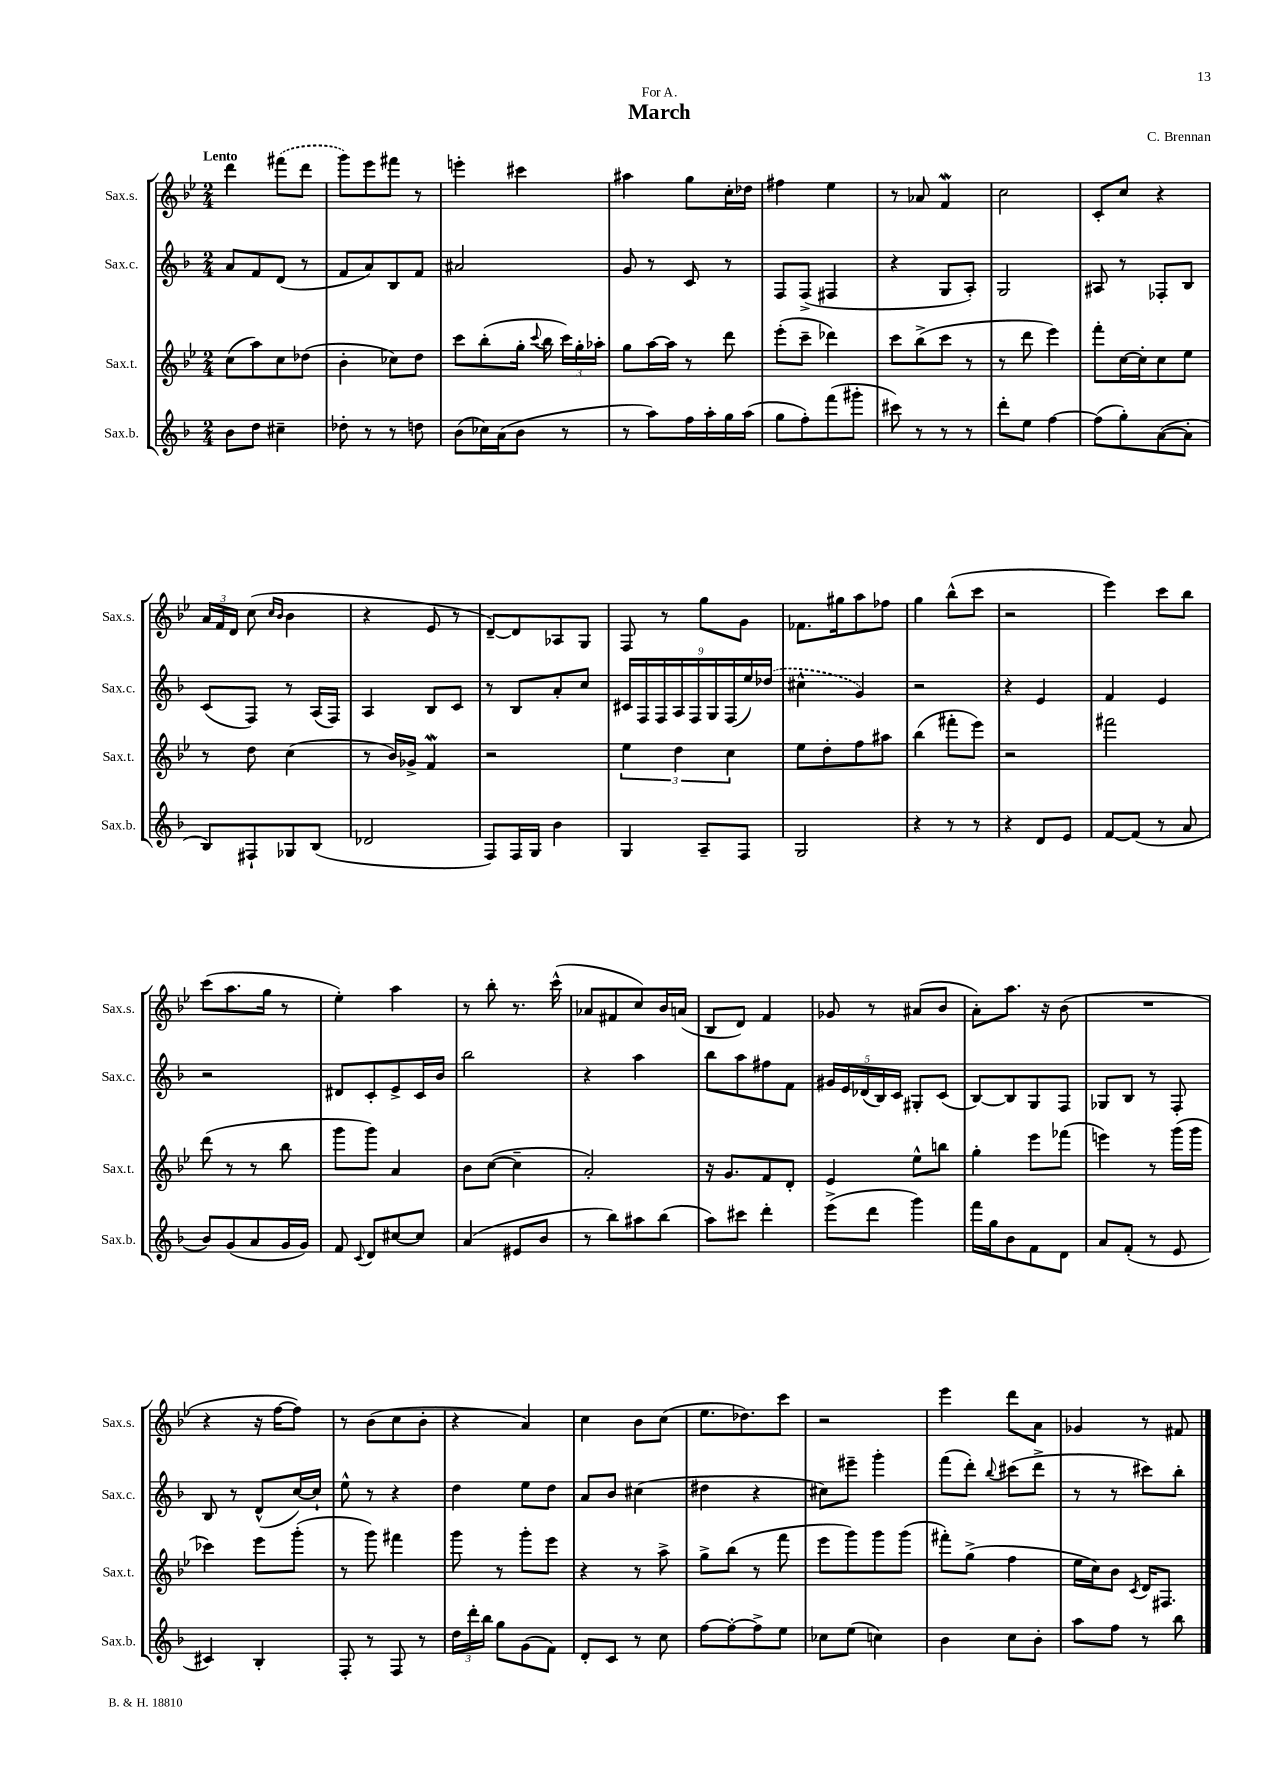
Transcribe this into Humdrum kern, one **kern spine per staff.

**kern	**kern	**kern	**kern
*part4	*part3	*part2	*part1
*staff4	*staff3	*staff2	*staff1
*I"Sax.b.	*I"Sax.t.	*I"Sax.c.	*I"Sax.s.
*I'Sax.b.	*I'Sax.t.	*I'Sax.c.	*I'Sax.s.
*clefG2	*clefG2	*clefG2	*clefG2
*k[b-]	*k[b-e-]	*k[b-]	*k[b-e-]
*M2/4	*M2/4	*M2/4	*M2/4
=1	=1	=1	=1
!	!	!	!LO:TX:a:B:t=Lento
8b-\L	(8cc\L	8a/L	4ddd\
8dd\J	8aa\)	8f/	.
4cc#X~\	8cc\	(8d/J	(8fff#X\L
.	(8dd-X\J	8r	8ddd\J
=2	=2	=2	=2
8dd-X'\	4b-'\	8f/L	8ggg\L)
8r	.	8a/)	8eee-\
8r	8cc-X\L)	8B-/	8fff#X\J
8ddn\	8dd\J	8f/J	8r
=3	=3	=3	=3
(8b-\L	8ccc\L	2a#X/	4eeen'\
16cc-X\L)	(8bb-'\	.	.
(16a\J	.	.	.
8b-\J	16gg'\Jk	.	4ccc#X\
.	8qqccc/	.	.
.	16bb-\	.	.
8r	24ccc\LL)	.	.
.	24gg'\	.	.
.	24aa-X'\JJ	.	.
=4	=4	=4	=4
8r	8gg\L	8g/	4aa#X\
8aa\L)	[16aa\L	8r	.
.	16aa\JJ]	.	.
16ff\L	8r	8c/	8gg\L
16aa'\	.	.	.
16gg\	8ddd\	8r	16cc'\L
(16aa\JJ	.	.	16dd-X\JJ
=5	=5	=5	=5
8gg\L	(8eee-'\L	8F/L	4ff#X\
8ff'\)	8ccc~\J	(8F^/J	.
(8fff\	4ddd-X\)	4F#X/	4ee-\
8ggg#X'\J	.	.	.
=6	=6	=6	=6
8ccc#X\)	8ccc\L	4r	8r
8r	(8bb-^\	.	8a-X/
8r	8ccc\J	8G/L	4fW/
8r	8r	8A'/J)	.
=7	=7	=7	=7
8ddd'\L	8r	2G/	2cc\
8ee\J	8ddd\	.	.
[4ff\	4eee-\)	.	.
=8	=8	=8	=8
(8ff\L]	8fff'\L	8A#X/	8c'/L
8gg'\)	[16cc\L	8r	8cc/J
.	16cc'\J]	.	.
([8a\	8cc\	8F-X'/L	4r
8a'\J]	8ee-\J	8B-/J	.
!!LO:LB:g=z
=9	=9	=9	=9
8B-/L)	8r	(8c/L	24a/LL
.	.	.	24f/
.	.	.	24d/JJ
8F#X`/	8dd\	8F/J)	(8cc\
.	.	.	16qqcc/LL
.	.	.	16qqb-/JJ
8G-X/	(4cc\	8r	4b-\
(8B-/J	.	(16A/LL	.
.	.	16F/JJ)	.
=10	=10	=10	=10
2d-X/	8r	4A/	4r
.	16b-/LL)	.	.
.	16g-X^/JJ	.	.
.	4fW/	8B-/L	8e-/
.	.	8c/J	8r
=11	=11	=11	=11
8F/L)	2r	8r	[8d~/L)
16F/L	.	8B-/L	8d/]
16G/JJ	.	.	.
4b-\	.	8a'/	8A-X/
.	.	8cc/J	8G/J
=12	=12	=12	=12
4G/	6ee-\	18c#X/LL	8F/
.	.	18F/	.
.	.	18F/	.
.	.	.	8r
.	6dd\	18A/	.
.	.	18F/	.
8A~/L	.	.	8gg\L
.	.	18G/	.
.	6cc\	(18F/	.
8F/J	.	.	8g\J
.	.	18ee/)	.
.	.	(18dd-X/JJ	.
=13	=13	=13	=13
2G/	8ee-\L	4cc#X^^\	8.f-X\L
.	8dd'\	.	.
.	.	.	16gg#X\k
.	8ff\	4g/)	8aa\
.	8aa#X\J	.	8ff-X\J
=14	=14	=14	=14
4r	(4bb-\	2r	4gg\
8r	8fff#X'\L	.	(8bb-^^\L
8r	8eee-\J)	.	8ccc\J
=15	=15	=15	=15
4r	2r	4r	2r
8d/L	.	4e/	.
8e/J	.	.	.
=16	=16	=16	=16
[8f/L	2fff#X\	4f/	4eee-\)
(8f/J]	.	.	.
8r	.	4e/	8ccc\L
8a/	.	.	8bb-\J
!!LO:LB:g=z
=17	=17	=17	=17
8b-/L)	(8ddd\	2r	(8ccc\L
(8g/	8r	.	8.aa\
8a/	8r	.	.
.	.	.	16gg\Jk
16g/L	8bb-\	.	8r
16g/JJ)	.	.	.
=18	=18	=18	=18
8f/	8ggg\L	8d#X/L	4ee-'\)
8qqc/	.	.	.
8d/L	8ggg\J)	8c'/	.
[8cc#X/	4a/	8e^/	4aa\
8cc#/J]	.	16c/L	.
.	.	16b-/JJ	.
=19	=19	=19	=19
(4a/	8b-\L	2bb-\	8r
.	([8cc\J	.	8bb-'\
8e#X/L	4cc~\]	.	8.r
8b-/J	.	.	.
.	.	.	(16ccc^^\
=20	=20	=20	=20
8r	2a'/)	4r	8a-X/L
8bb-\L)	.	.	8f#X/
8aa#X\	.	4aa\	8cc/)
(8bb-\J	.	.	16b-/L
.	.	.	(16an/JJ
=21	=21	=21	=21
8aa\L)	16r	8bb-\L	8B-/L
.	8.g/L	.	.
8ccc#X\J	.	8aa\	8d/J)
4ddd'\	8f/	8ff#X\	4f/
.	8d'/J	8f\J	.
=22	=22	=22	=22
(8eee^\L	4e-/	20g#X/LL	8g-X/
.	.	20e/	.
.	.	(20d-X/	.
8ddd\J	.	.	8r
.	.	20B-/)	.
.	.	20c/JJ	.
4ggg\)	8ee-^^\L	8G#X'/L	(8a#X/L
.	8bbn\J	(8c/J	8b-/J
=23	=23	=23	=23
16fff\LL	4gg'\	[8B-/L)	8a'\L)
16gg\J	.	.	.
8b-\	.	8B-/]	8.aa\J
8f\	8eee-\L	8G/	.
.	.	.	16r
8d\J	(8fff-X\J	8F/J	(8b-\
=24	=24	=24	=24
8a/L	4eeen\)	8G-X/L	2r
(8f'/J	.	8B-/J	.
8r	8r	8r	.
8e/	(16ggg\LL	8F'/	.
.	16ggg\JJ	.	.
!!LO:LB:g=z
=25	=25	=25	=25
4c#X/)	4ccc-X\)	8B-/	4r
.	.	8r	.
4B-'/	8eee-\L	(8d^^/L	16r
.	.	.	[16ff\KL
.	(8ggg'\J	[16cc/L)	8ff\J])
.	.	16cc`/JJ]	.
=26	=26	=26	=26
8F'/	8r	8ee^^\	8r
8r	8ggg\)	8r	(8b-\L
8F/	4fff#X\	4r	8cc\
8r	.	.	8b-'\J
=27	=27	=27	=27
24dd\LL	8ggg\	4dd\	4r
24ddd'\	.	.	.
24bb-\JJ	.	.	.
8gg\L	8r	.	.
(8g\	8ggg'\L	8ee\L	4a/)
8f\J)	8eee-\J	8dd\J	.
=28	=28	=28	=28
8d'/L	4r	8a/L	4cc\
8c/J	.	8b-/J	.
8r	8r	(4cc#X\	8b-\L
8cc\	8aa^\	.	(8cc\J
=29	=29	=29	=29
[8ff\L	8gg^\L	4dd#X\	8.ee-\L
8ff'\_	(8bb-\J	.	.
.	.	.	8.dd-X\)
8ff^\]	8r	4r	.
8ee\J	8fff\	.	8ccc\J
=30	=30	=30	=30
8cc-X\L	8eee-\L	8cc#X\L)	2r
(8ee\J	8ggg\)	8eee#X~\J	.
4ccn\)	8ggg\	4ggg'\	.
.	(8ggg\J	.	.
=31	=31	=31	=31
4b-\	8fff#X'\L)	(8fff\L	4eee-\
.	(8gg^\J	8ddd'\J)	.
.	.	8qqbb-/	.
8cc\L	4ff\	(8ccc#X\L	8ddd\L
8b-'\J	.	8ddd^\J	8a\J
=32	=32	=32	=32
8aa\L	16ee-\LL	8r	4g-X/
.	16cc\J)	.	.
8ff\J	8b-\J	8r	.
.	8qc/	.	.
8r	16d/KL	8ccc#X\L)	8r
.	8.F#X/J	.	.
8bb-\	.	8bb-'\J	8f#X/
==	==	==	==
*-	*-	*-	*-
